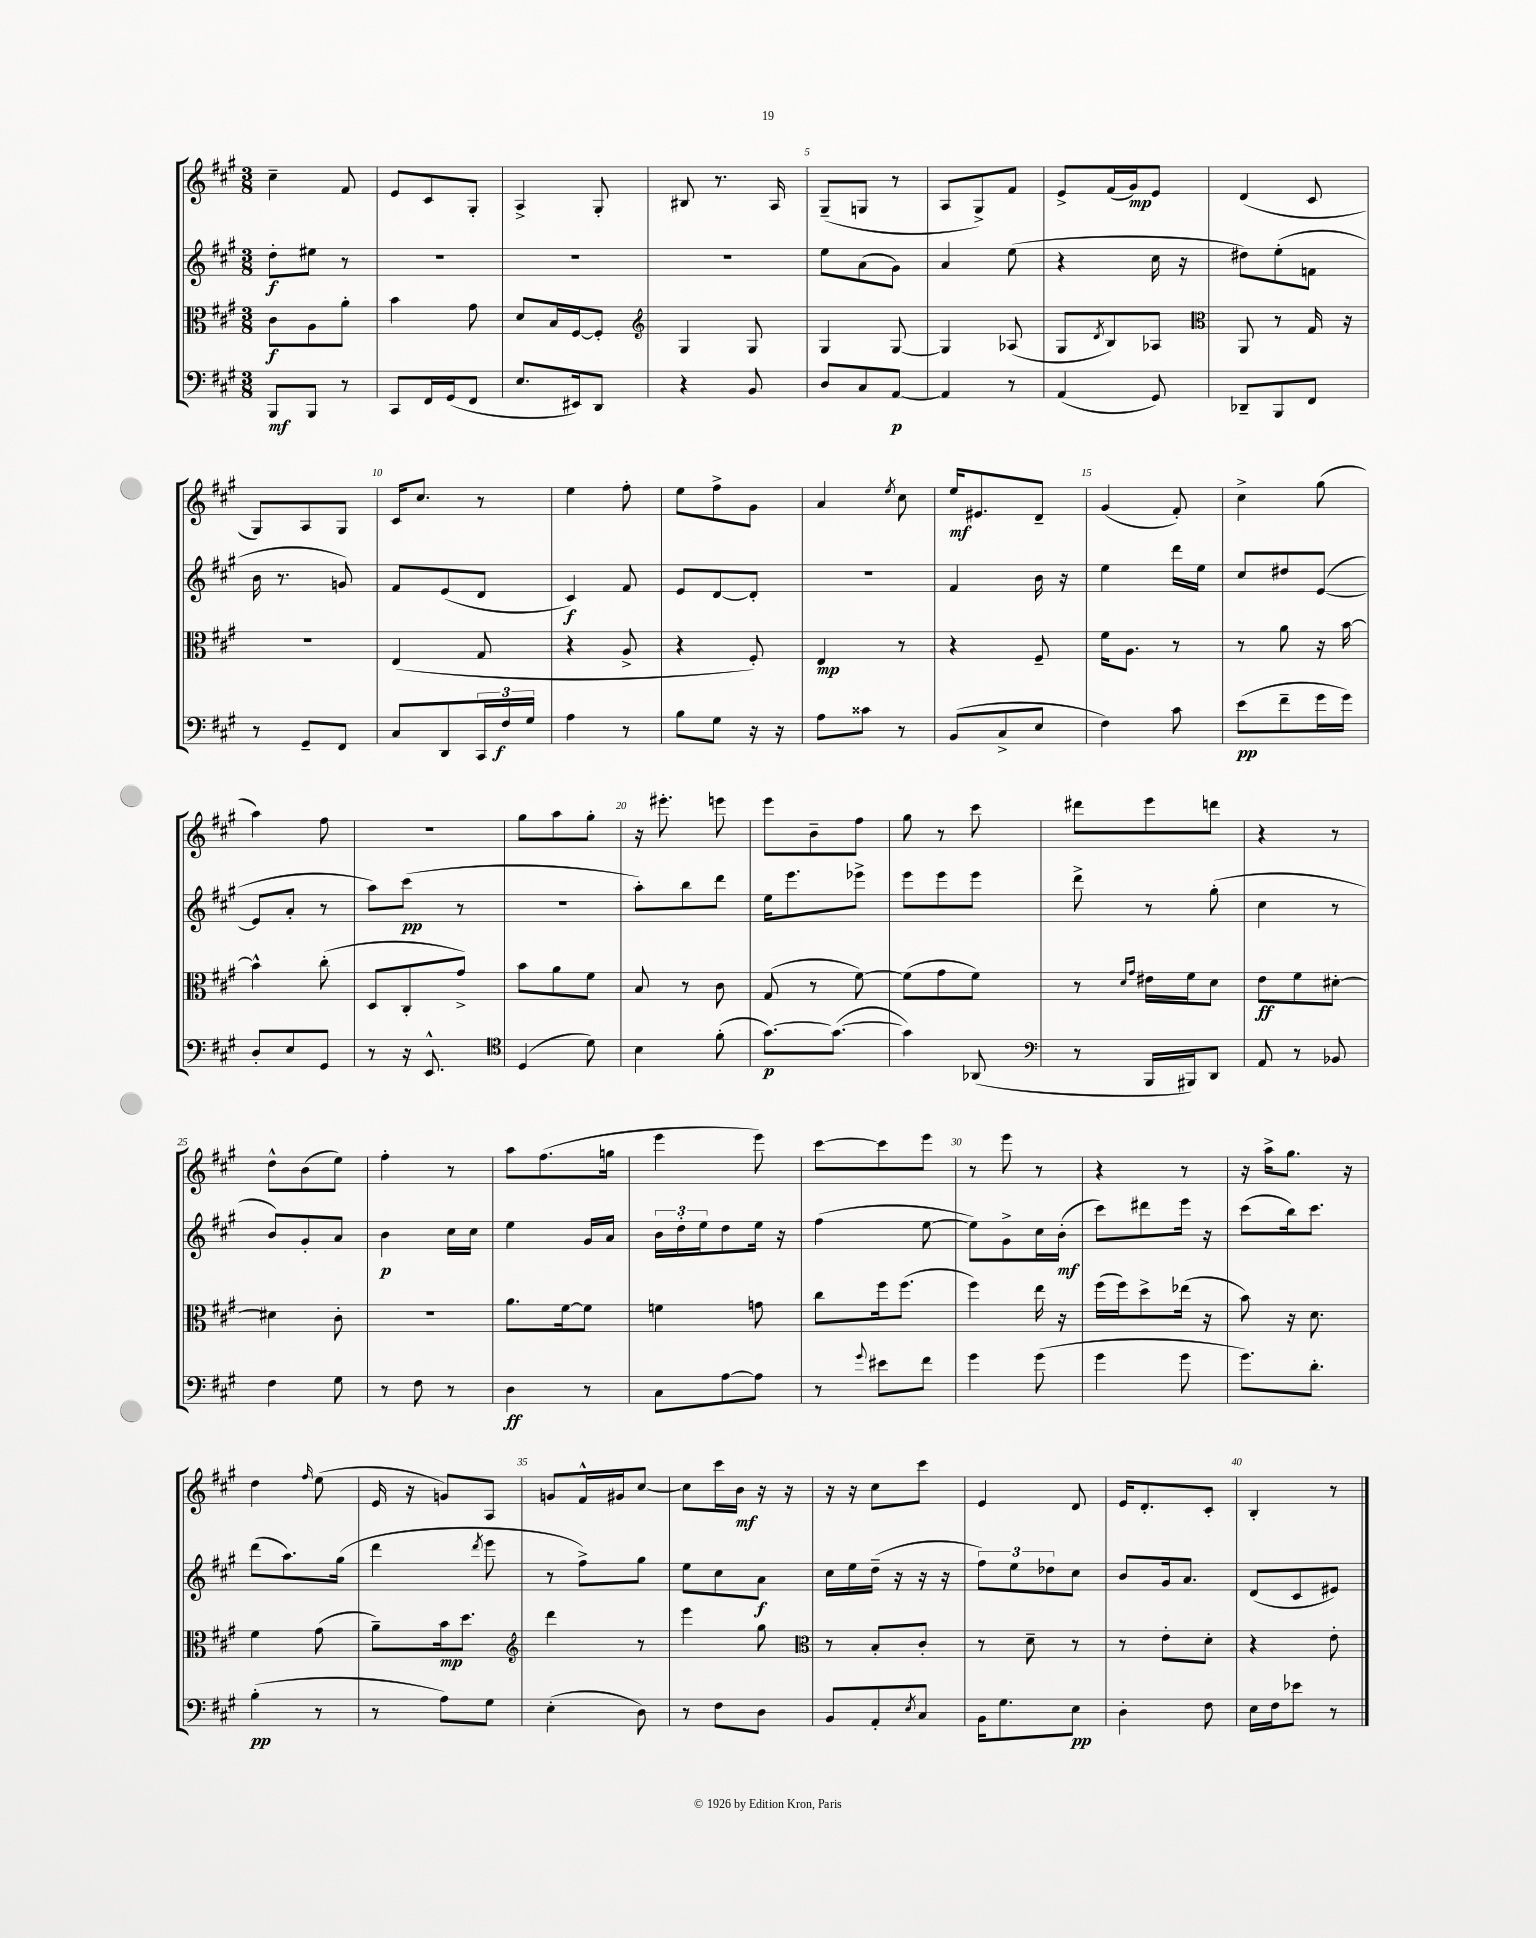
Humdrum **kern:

**kern	**kern	**kern	**kern
*staff4	*staff3	*staff2	*staff1
*clefF4	*clefC3	*clefG2	*clefG2
*k[f#c#g#]	*k[f#c#g#]	*k[f#c#g#]	*k[f#c#g#]
*M3/8	*M3/8	*M3/8	*M3/8
8BBB/L	8c#\L	8dd'\L	4cc#~\
8BBB/J	8A\	8ee#\J	.
8r	8a'\J	8r	8f#/
=	=	=	=
8CC#/L	4b\	4.r	8e/L
16FF#/L	.	.	8c#/
(16GG#/J	.	.	.
8FF#/J	8g#\	.	8G#'/J
=	=	=	=
8.E/L	8d/L	4.r	4A^/
.	16B/L	.	.
16EE#/k)	[16F#/J	.	.
8DD/J	8F#'/]J	.	8G#'/
=	=	=	=
*	*clefG2	*	*
4r	4G#/	4.r	8B#/
.	.	.	8.r
8BB/	8G#/	.	.
.	.	.	16A/
=	=	=	=
8D/L	4G#/	8ee\L	(8G#~/L
8C#/	.	(8a\	8G/J
[8AA/J	[8G#/	8g#\J)	8r
=	=	=	=
4AA/]	4G#/]	4a/	8A/L
.	.	.	8G#^/)
8r	(8A-/	(8ee\	8f#/J
=	=	=	=
(4AA/	8G#/L	4r	8e^/L
.	8qd/	.	.
.	8B/)	.	(16f#/L
.	.	.	16g#/J)
8GG#/)	8A-/J	16cc#\	8e/J
.	.	16r	.
=	=	=	=
*	*clefC3	*	*
8DD-~/L	8AA/	8dd#\L)	(4d/
8BBB/	8r	(8ee'\	.
8FF#/J	16G#/	8f\J	8c#/
.	16r	.	.
=	=	=	=
8r	4.r	16b\	8G#/L)
.	.	8.r	.
8GG#~/L	.	.	8A/
8FF#/J	.	8g/)	8G#/J
=	=	=	=
8C#/L	(4E/	8f#/L	16c#/LK
.	.	.	8.cc#/J
8DD/	.	(8e/	.
24CC#/L	8G#/	8d/J	8r
24F#/	.	.	.
24G#/JJ	.	.	.
=	=	=	=
4A\	4r	4c#/)	4ee\
8r	8A^/	8f#/	8ff#'\
=	=	=	=
8B\L	4r	8e/L	8ee\L
8G#\J	.	[8d/	8ff#^\
16r	8F#'/)	8d'/]J	8g#\J
16r	.	.	.
=	=	=	=
8A\L	4E/	4.r	4a/
8c##\J	.	.	.
.	.	.	8qee/
8r	8r	.	8cc#\
=	=	=	=
(8BB/L	4r	4f#/	16ee/LK
.	.	.	8.e#/
8C#^/	.	.	.
8E/J	8F#~/	16b\	8d~/J
.	.	16r	.
=	=	=	=
4F#\)	16f#\LK	4ee\	(4g#/
.	8.A\J	.	.
8c#\	8r	16ddd\LL	8f#'/)
.	.	16ee\JJ	.
=	=	=	=
(8e\L	8r	8cc#/L	4cc#^\
8f#~\	8a\	8dd#/	.
16g#\L	16r	([8e/J	(8gg#\
16g#\JJ)	[16b\	.	.
=	=	=	=
8D'/L	4b^^\]	8e/]L	4aa\)
8E/	.	8a'/J	.
8GG#/J	(8cc#'\	8r	8ff#\
=	=	=	=
8r	8D/L	8aa\L)	4.r
16r	8C#'/	(8ccc#\J	.
8.EE^^/	.	.	.
.	8g#^/J)	8r	.
=	=	=	=
*clefC4	*	*	*
(4D/	8b\L	4.r	8gg#\L
.	8a\	.	8aa\
8d\)	8f#\J	.	8gg#'\J
=	=	=	=
4B\	8B/	8aa'\L)	16r
.	.	.	8.eee#'\
.	8r	8bb\	.
(8f#'\	8c#\	8ddd\J	8eee\
=	=	=	=
[8.g#\L)	(8G#/	16ee\LK	8eee\L
.	.	8.eee\	.
.	8r	.	8b~\
(8.g#\_J	.	.	.
.	[8f#\)	8eee-^\J	8ff#\J
=	=	=	=
4g#\])	(8f#\]L	8eee\L	8gg#\
.	8g#\	8eee\	8r
(8AA-/	8f#\J)	8eee\J	8ccc#\
=	=	=	=
*clefF4	*	*	*
8r	8r	8ddd^\	8ddd#\L
.	16qqd/LL	.	.
.	16qqg#/JJ	.	.
16BBB/LL	16e#\LL	8r	8eee\
16BBB#/J)	16f#\J	.	.
8DD/J	8d\J	(8gg#'\	8ddd\J
=	=	=	=
8AA/	8e\L	4cc#\	4r
8r	8f#\	.	.
8BB-/	[8d#'\J	8r	8r
=	=	=	=
4F#\	4d#\]	8b/L)	8dd^^\L
.	.	8g#'/	(8b\
8G#\	8c#'\	8a/J	8ee\J)
=	=	=	=
8r	4.r	4b\	4ff#'\
8F#\	.	.	.
8r	.	16cc#\LL	8r
.	.	16cc#\JJ	.
=	=	=	=
4D\	8.a\L	4ee\	8aa\L
.	.	.	(8.ff#\
.	[16f#\k	.	.
8r	8f#\]J	16g#/LL	.
.	.	16a/JJ	16gg\Jk
=	=	=	=
8C#\L	4f\	24b\LL	4eee\
.	.	24dd'\	.
.	.	24ee\J	.
[8A\	.	8dd\	.
8A\]J	8g\	16ee\Jk	8eee\)
.	.	16r	.
=	=	=	=
8r	8cc#\L	(4ff#\	[8ccc#\L
8qqg#/	.	.	.
8e#\L	16ff#\k	.	8ccc#\]
.	(8.ff#\J	.	.
8f#\J	.	[8ee\	8eee\J
=	=	=	=
4g#\	4ff#\)	8ee\]L)	8r
.	.	8g#^\	8eee\
(8g#\	16ee\	16cc#\L	8r
.	16r	(16b'\JJ	.
=	=	=	=
4g#\	(16ff#\LL	8ccc#\L)	4r
.	16ff#\J)	.	.
.	8dd^\	8ddd#\	.
8g#\	(16ee-\Jk	16eee\Jk	8r
.	16r	16r	.
=	=	=	=
8.g#\L)	8b\)	(8ccc#\L	16r
.	.	.	16aa^\LK
.	16r	16bb\k)	8.gg#\J
8.d'\J	8.d\	8.ccc#\J	.
.	.	.	16r
=	=	=	=
(4B'\	4f#\	(8ddd\L	4dd\
.	.	8.aa\)	.
.	.	.	16qqff#/
8r	(8g#\	.	(8ee\
.	.	(16gg#\Jk	.
=	=	=	=
8r	8a~\L)	4ddd\	16e/
.	.	.	16r
8A\L)	16b\k	.	8g/L)
.	8.dd\J	.	.
.	.	8qddd/	.
8G#\J	.	8eee\	8A/J
=	=	=	=
*	*clefG2	*	*
(4E'\	4ddd\	8r	8g/L
.	.	8ff#^\L)	16f#^^/L
.	.	.	16g#/J
8D\)	8r	8gg#\J	[8cc#/J
=	=	=	=
8r	4eee\	8ee\L	8cc#\]L
8F#\L	.	8cc#\	16ccc#\L
.	.	.	16b\JJ
8D\J	8gg#\	8a\J	16r
.	.	.	16r
=	=	=	=
*	*clefC3	*	*
8BB/L	8r	16cc#\LL	16r
.	.	16ee\	16r
8AA'/	8B'/L	(16dd~\JJ	8cc#\L
.	.	16r	.
8qE/	.	.	.
8C#/J	8c#'/J	16r	8ccc#\J
.	.	16r	.
=	=	=	=
16BB\LK	8r	12ff#\L)	4e/
8.G#\	.	.	.
.	.	12ee\	.
.	8d~\	.	.
.	.	12dd-\	.
8E\J	8r	8cc#\J	8d/
=	=	=	=
4D'\	8r	8b/L	16e/LK
.	.	.	8.d'/
.	8e'\L	16g#/k	.
.	.	8.a/J	.
8F#\	8d'\J	.	8c#'/J
=	=	=	=
16E\LL	4r	(8d/L	4B'/
16F#\J	.	.	.
8e-\J	.	8c#/	.
8r	8e'\	8e#/J)	8r
==	==	==	==
*-	*-	*-	*-
